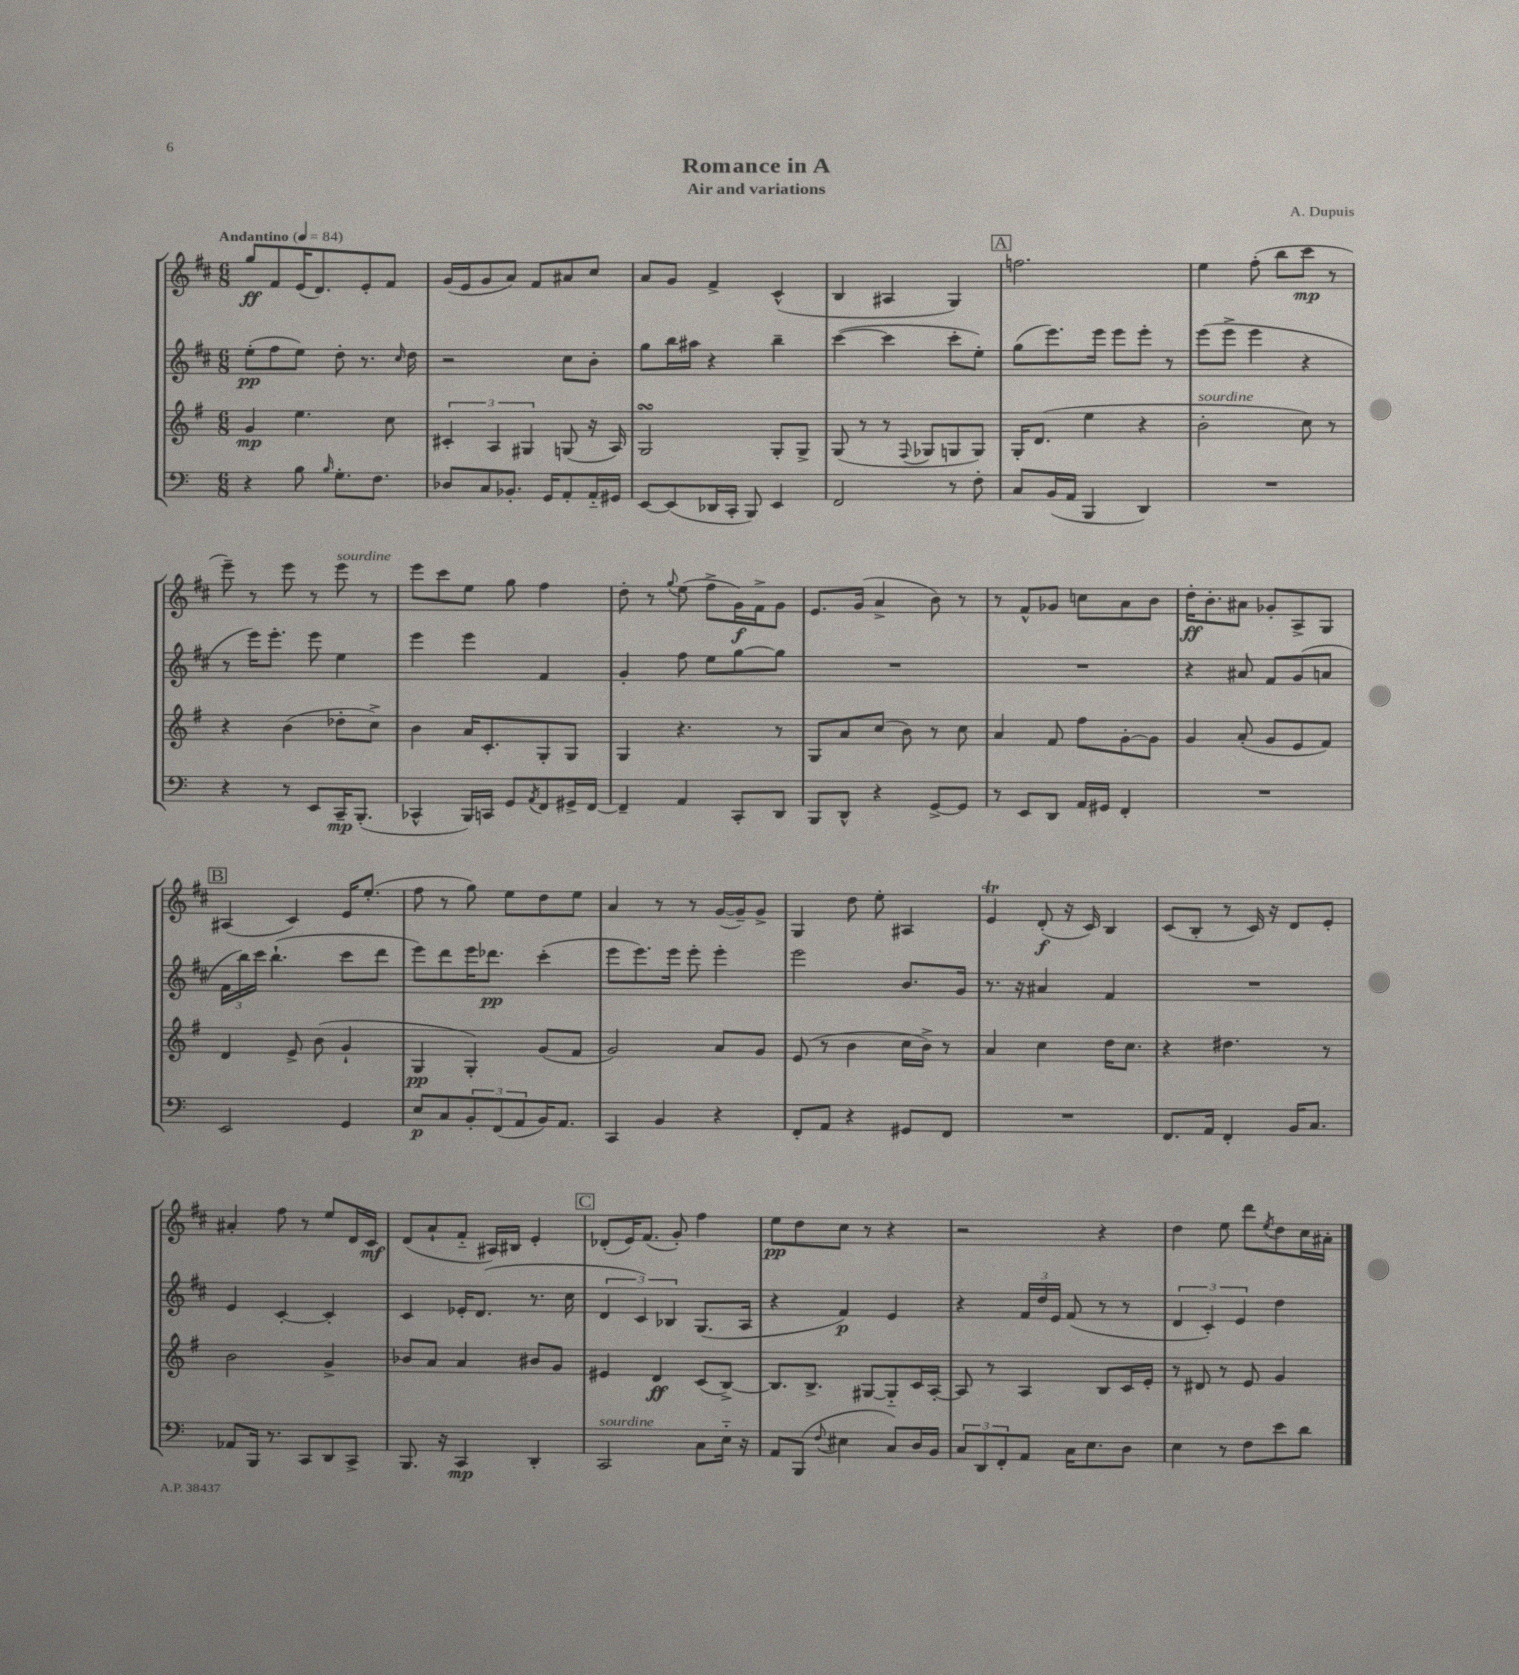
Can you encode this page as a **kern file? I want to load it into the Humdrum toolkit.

**kern	**kern	**kern	**kern
*staff4	*staff3	*staff2	*staff1
*clefF4	*clefG2	*clefG2	*clefG2
*k[]	*k[f#]	*k[f#c#]	*k[f#c#]
*M6/8	*M6/8	*M6/8	*M6/8
*MM84	*MM84	*MM84	*MM84
4r	4g/	(8ee'\L	8gg/L
.	.	8ff#\	8f#/
8B\	4.ee\	8ee\J)	(16e/K
.	.	.	8.d/)
16qqB/	.	.	.
8.G'\L	.	8dd'\	.
.	.	8.r	8e'/
8.F\J	.	.	.
.	8cc\	.	8f#/J
.	.	16qqcc#/	.
.	.	16dd\	.
=	=	=	=
8D-/L	6c#'/	2r	(16g/LL
.	.	.	16e/J
8C/	.	.	8g/
.	6A/	.	.
8.BB-'/J	.	.	8a/J)
.	6G#/	.	.
.	.	.	8f#/L
16GG/LK	.	.	.
8AA'/	(8G/	8cc#\L	8a#/
16AA'~/L	16r	8b'\J	8cc#/J
16GG#/JJ	16A/)	.	.
=	=	=	=
[8EE/L	2G/	8gg\L	8a/L
(8EE/]	.	16bb\L	8g/J
.	.	16aa#\JJ	.
16DD-/L	.	4r	4f#^/
16CC'/JJ	.	.	.
8BBB/)	.	.	.
4EE/	8G'/L	4bb~\	(4c#^^/
.	8G^/J	.	.
=	=	=	=
2FF/	(8G/	([4ccc#\	4B/
.	8r	.	.
.	8r	4ccc#\]	4A#/
.	8qqF#/	.	.
.	8G-/L	.	.
8r	8G/	8ccc#'\L	4G/)
8F'\	8G/J)	8ee'\J)	.
=	=	=	=
8C/L	16G'/LK	(8gg\L	2.ff\
.	(8.d/J	.	.
(16BB/L	.	8.eee\)	.
16AA/JJ	.	.	.
4BBB/	4ee\	.	.
.	.	16eee\Jk	.
.	.	8eee\L	.
4DD/)	4r	8eee'\J	.
.	.	8r	.
=	=	=	=
2.r	2b'\	(8eee\L	4ee\
.	.	8eee^\J	.
.	.	4eee\	(8ff#'\
.	.	.	8bb\L
.	8cc\)	4r	8ccc#\J
.	8r	.	8r
=	=	=	=
4r	4r	8r	8eee~\)
.	.	16eee\LK)	8r
.	.	8.eee'\J	.
8r	(4b\	.	8eee\
8EE/L	.	8eee\	8r
16CC~/K	8dd-'\L	4ee\	8eee\
(8.BBB'/J	.	.	.
.	8cc^\J)	.	8r
=	=	=	=
4CC-^^/	4b\	4eee\	8eee\L
.	.	.	8ccc#\
16BBB/LL)	16a/LK	4eee\	8ee\J
16CC/JJ	8.c'/	.	.
8GG/L	.	.	8gg\
8qAA/	.	.	.
8FF/	8G'/	4f#/	4ff#\
16GG#^/L	8G/J	.	.
[16FF/JJ	.	.	.
=	=	=	=
4FF~/]	4G/	4g'/	8dd'\
.	.	.	8r
.	.	.	8qqgg/
4AA/	4.r	8ff#\	(8ee\
.	.	8ee\L	8ff#^\L
8CC'/L	.	[8gg\	16g\L)
.	.	.	16f#^\J
8DD/J	8r	8gg\]J	8g\J
=	=	=	=
8BBB/L	8G/L	2.r	8.e/L
8DD^^/J	8a/	.	.
.	.	.	(16g/Jk
4r	(8cc/J	.	4a^/
.	8b\)	.	.
[8GG^/L	8r	.	8b\)
8GG/]J	8cc\	.	8r
=	=	=	=
8r	4a/	2.r	8r
8EE/L	.	.	8f#^^/L
8DD/J	8f#/	.	8g-/J
16AA/LL	8ff#\L	.	8cc\L
16GG#/JJ	.	.	.
4FF'/	[8g'\	.	8a\
.	8g\]J	.	8b\J
=	=	=	=
2.r	4g/	4r	16dd'\LK
.	.	.	8.b'\
.	(8a'/	8a#/	8a#\J
.	8g/L	8f#/L	8g-'/L
.	8e/	(8g/	8A^/
.	8f#/J)	8a/J	8G/J
=	=	=	=
2EE/	4d/	24f#\LL	(4A#/
.	.	24bb\)	.
.	.	24ccc#\JJ	.
.	.	(4.bb`\	.
.	8e^/	.	4c#/)
.	(8b\	.	.
4GG/	4g`/	8ccc#\L	16e/LK
.	.	.	(8.ee'/J
.	.	8ddd\J	.
=	=	=	=
8E/L	4G/	8eee\L)	8ff#\
8C/	.	8ddd\	8r
12BB'/	4G'/)	16eee\K	8gg\)
.	.	8.ddd-\J	.
(12FF/	.	.	.
.	.	.	8ee\L
12AA/	.	.	.
16BB/K)	(8g/L	(4ccc#'\	8dd\
8.AA/J	.	.	.
.	8f#/J	.	8ee\J
=	=	=	=
4CC/	2g/)	8eee\L	4a/
.	.	8.eee\)	.
4BB/	.	.	8r
.	.	16eee\Jk	.
.	.	8eee'\	8r
4r	8a/L	4eee'\	([16g/LL
.	.	.	16g~/]J)
.	8g/J	.	8g^/J
=	=	=	=
8FF'/L	(8e/	2eee\	4G/
8AA/J	8r	.	.
4r	4b\	.	8dd\
.	.	.	8ee'\
8GG#/L	16cc\LL	8.b/L	4A#/
.	16b^\JJ)	.	.
8FF/J	8r	.	.
.	.	16g/Jk	.
=	=	=	=
2.r	4a/	8.r	4e/
.	.	16r	.
.	4cc\	4a#/	(8d'/
.	.	.	16r
.	.	.	16c#/)
.	16dd\LK	4f#/	4B/
.	8.cc\J	.	.
=	=	=	=
8.FF/L	4r	2.r	(8c#/L
.	.	.	8B'/J
16AA/Jk	.	.	.
4FF'/	4.dd#\	.	8r
.	.	.	16c#/)
.	.	.	16r
16BB/LK	.	.	8d/L
8.C/J	.	.	.
.	8r	.	8e'/J
=	=	=	=
8AA-/L	2b\	4e/	4a#'/
16BBB/Jk	.	.	.
8.r	.	.	.
.	.	[4c#'/	8ff#\
8CC/L	.	.	8r
8DD/	4g^/	4c#'/]	8ee/L
8CC^/J	.	.	16d/L
.	.	.	16c#/JJ
=	=	=	=
8.BBB/	8b-/L	4c#/	(8d/L
.	8a/J	.	8a`/
16r	.	.	.
4CC/	4a/	16e-'/LK	8f#'~/J
.	.	(8.d/J	.
.	.	.	16A#/LL)
.	.	.	16B#/JJ
4DD'/	8b#/L	8.r	4e'/
.	8g/J	.	.
.	.	16cc#\	.
=	=	=	=
2CC/	4e#/	6d/	(8d-'/L
.	.	.	16e/K)
.	.	6c#/)	.
.	.	.	(8.f#/J
.	4d/	.	.
.	.	6B-/	.
.	.	.	8g'/)
8C\L	(8c/L	(8.G/L	4ff#\
16E'~\Jk	[8B^/J)	.	.
16r	.	16A/Jk	.
=	=	=	=
8AA/L	8.B/]L	4r	8ee\L
(8BBB/J	.	.	8dd\
.	8.B^/J	.	.
8qqF/	.	.	.
4E#\	.	4f#/)	8cc#\J
.	[8G#/L	.	8r
8C/L)	8G#'~/]	4e/	4r
16D/L	16c/L	.	.
16BB/JJ	[16A'/JJ	.	.
=	=	=	=
12C/L	8A/]	4r	2r
12DD/	.	.	.
.	8r	.	.
12FF'/	.	.	.
8AA/J	4A/	24f#/LL	.
.	.	24dd/	.
.	.	24e/JJ	.
16C\LK	.	(8f#/	.
8.E\	.	.	.
.	8B/L	8r	4r
8D\J	16c/L	8r	.
.	16e'/JJ	.	.
=	=	=	=
4E\	8r	6d/	4dd\
.	8d#/	.	.
.	.	6c#'/)	.
8r	8r	.	8ee\
.	.	6e/	.
8F\L	8e/	.	8ddd\L
.	.	.	8qee/
8e\	4g/	4dd\	8dd\
8d\J	.	.	16cc#\L
.	.	.	16a#'\JJ
==	==	==	==
*-	*-	*-	*-
